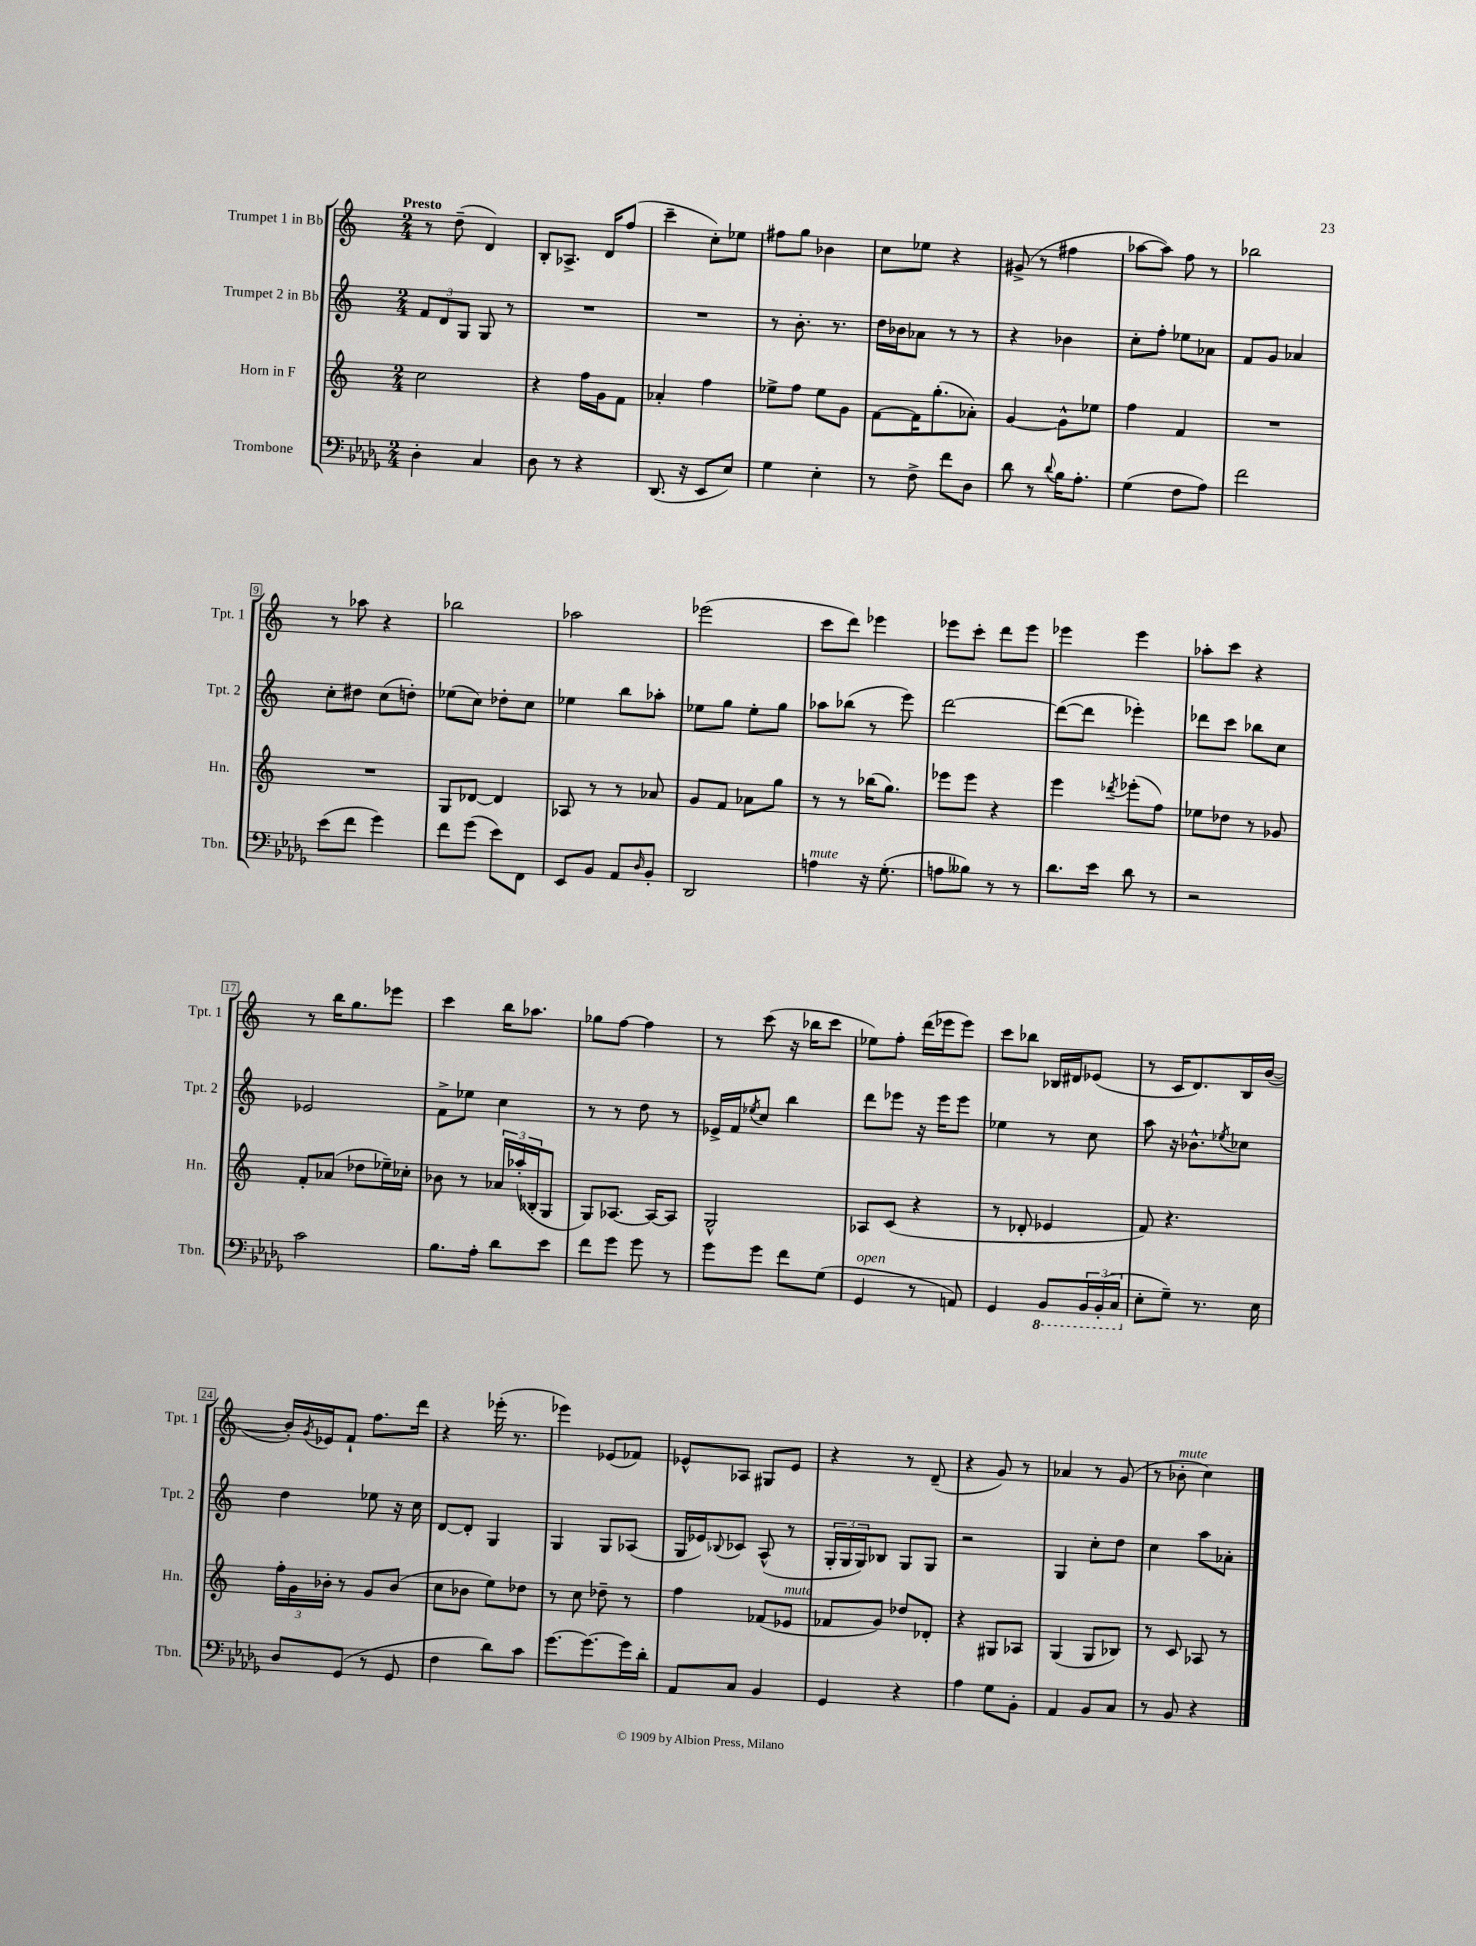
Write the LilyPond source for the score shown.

<<
\new StaffGroup <<
\new Staff = "s0" \with { instrumentName = "Trumpet 1 in Bb" shortInstrumentName = "Tpt. 1" } {
    \clef treble \key c \major \numericTimeSignature \time 2/4 \tempo "Presto"
    r8 d''8--( d'4) |
    b8-. aes8.-> d'16 f''8( |
    c'''4-- c''8-.) ees''8 |
    fis''8 g''8 bes'4 |
    c''8 ees''8 r4 |
    gis'8->( r8 fis''4 |
    aes''8~ aes''8) f''8 r8 |
    bes''2 |
    r8 aes''8 r4 |
    bes''2 |
    aes''2 |
    ees'''2( |
    c'''8 d'''8) ees'''4 |
    ees'''8 c'''8-. d'''8 ees'''8 |
    ees'''4 ees'''4 |
    aes''8-. c'''8 r4 |
    r8 b''16 g''8. ees'''8 |
    c'''4 b''16 aes''8. |
    ges''8 f''8~ f''4 |
    r8 c'''8( r16 bes''16 c'''8 |
    ees''8) f''8-. d'''16( ees'''16 ees'''8) |
    c'''8 bes''8 bes16 dis'16 ees'8( |
    r8 c'16 d'8.) b16 b'16~( |
    b'16-.) \acciaccatura { g'8 } ees'16 f'8-! f''8. d'''16 |
    r4 ees'''16-.( r8. |
    ees'''4) ees'8( fes'8) |
    ees'8-^ aes8 gis8 ees'8 |
    r4 r8 d'8--( |
    r4 g'8) r8 |
    aes'4 r8 g'8( |
    r8 bes'8-.^\markup { \italic "mute" } c''4) \bar "|." |
}
\new Staff = "s1" \with { instrumentName = "Trumpet 2 in Bb" shortInstrumentName = "Tpt. 2" } {
    \clef treble \key c \major \numericTimeSignature \time 2/4
    \tuplet 3/2 { f'8 d'8 g8 } g8 r8 |
    R2 |
    R2 |
    r8 b'8.-. r8. |
    d''16 bes'16 aes'8 r8 r8 |
    r4 bes'4 |
    c''8-. f''8-. ees''8 aes'8 |
    f'8 g'8 aes'4 |
    c''8-. dis''8 c''8( d''8-.) |
    ees''8( c''8) des''8-. c''8 |
    ees''4 b''8 aes''8-. |
    ees''8 g''8 ees''8-. g''8 |
    aes''8 bes''8( r8 e'''8) |
    d'''2~ |
    d'''8~( d'''8 ees'''4-.) |
    des'''8 c'''8 bes''8 c''8 |
    ees'2 |
    f'8-> ees''8 c''4 |
    r8 r8 d''8 r8 |
    ees'16-> f'16 \acciaccatura { ees''8 } c''8 b''4 |
    d'''8 ees'''8 r16 ees'''16 ees'''8 |
    ees''4 r8 c''8 |
    a''8 r16 bes'8.-^ \acciaccatura { ees''8 } ces''8 |
    d''4 ees''8 r16 c''16 |
    d'8~ d'8-. g4 |
    g4 g8 aes8( |
    g16 ees'16) \appoggiatura { bes8 } ces'8 a8-^( r8 |
    \tuplet 3/2 { g16-. g16 g16) } bes8 g8 g8 |
    r2 |
    g4 c''8-. d''8 |
    c''4 a''8 aes'8-. \bar "|." |
}
\new Staff = "s2" \with { instrumentName = "Horn in F" shortInstrumentName = "Hn." } {
    \clef treble \key c \major \numericTimeSignature \time 2/4
    c''2 |
    r4 f''16 g'16 f'8 |
    aes'4-. f''4 |
    ees''8-> f''8 ees''8 g'8 |
    f'8~ f'16 g''8.-.( aes'8-.) |
    g'4~ g'8-^ ees''8 |
    f''4 f'4 |
    R2 |
    R2 |
    g8 des'8~ des'4 |
    aes8 r8 r8 aes'8 |
    g'8 f'8 aes'8 g''8 |
    r8 r8 bes''16( g''8.) |
    ees'''8 ees'''8 r4 |
    e'''4 \acciaccatura { des'''8 } ees'''8-.( f''8) |
    ees''8 des''8 r8 ges'8 |
    f'8-. aes'8( des''8 ees''16--) ces''16-. |
    bes'8 r8 \tuplet 3/2 { aes'16 aes''16-.( bes16-. } g8 |
    g8) aes8.~ aes16~ aes8 |
    g2-^ |
    aes8 c'8( r4 |
    r8 des'8-. ees'4 |
    f'8) r4. |
    \tuplet 3/2 { f''16-. g'16 bes'16-. } r8 g'8 bes'8( |
    c''8 bes'8 e''8) des''8 |
    r8 c''8 des''8-- r8 |
    f''4 fes'8( ees'8^\markup { \italic "mute" } |
    fes'8 g'8) des''8 des'8-. |
    r4 gis8 aes8 |
    g4( g8 bes8) |
    r8 c'8 aes8 r8 \bar "|." |
}
\new Staff = "s3" \with { instrumentName = "Trombone" shortInstrumentName = "Tbn." } {
    \clef bass \key des \major \numericTimeSignature \time 2/4
    des4-. c4 |
    des8 r8 r4 |
    des,8.( r16 ees,8 ees8) |
    ges4 ees4-. |
    r8 f8-> f'8 des8 |
    des'8 r8 \appoggiatura { des'8 } bes16 aes8.-. |
    ges4( f8 aes8) |
    f'2 |
    ees'8( f'8 ges'4) |
    f'8 ges'8( ees'8) f,8 |
    ees,8 bes,8 aes,8 \grace { des16 } bes,8-. |
    des,2 |
    a4^\markup { \italic "mute" } r16 ges8.-.( |
    a8 beses8) r8 r8 |
    des'8. ees'16 des'8 r8 |
    r2 |
    c'2 |
    bes8. aes16-. des'8 ees'8 |
    f'8 ges'8 ges'8 r8 |
    ges'8 ges'8 f'8 ges8( |
    ges,4^\markup { \italic "open" } r8 a,8) |
    ges,4 \ottava #-1 bes,,8 \tuplet 3/2 { bes,,16 bes,,16-.( c,16 \ottava #0 } |
    ees8-. ges8--) r8. ees16 |
    des8 ges,8( r8 ges,8 |
    f4 des'8) c'8 |
    ges'8.~ ges'8.~ ges'16 des'16-. |
    aes,8 c8 bes,4 |
    ges,4 r4 |
    aes4 ges8 bes,8-. |
    aes,4 bes,8 c8 |
    r8 bes,8 r4 \bar "|." |
}
>>
>>
\layout { \context { \Score \override BarNumber.stencil = #(make-stencil-boxer 0.1 0.3 ly:text-interface::print) } }
